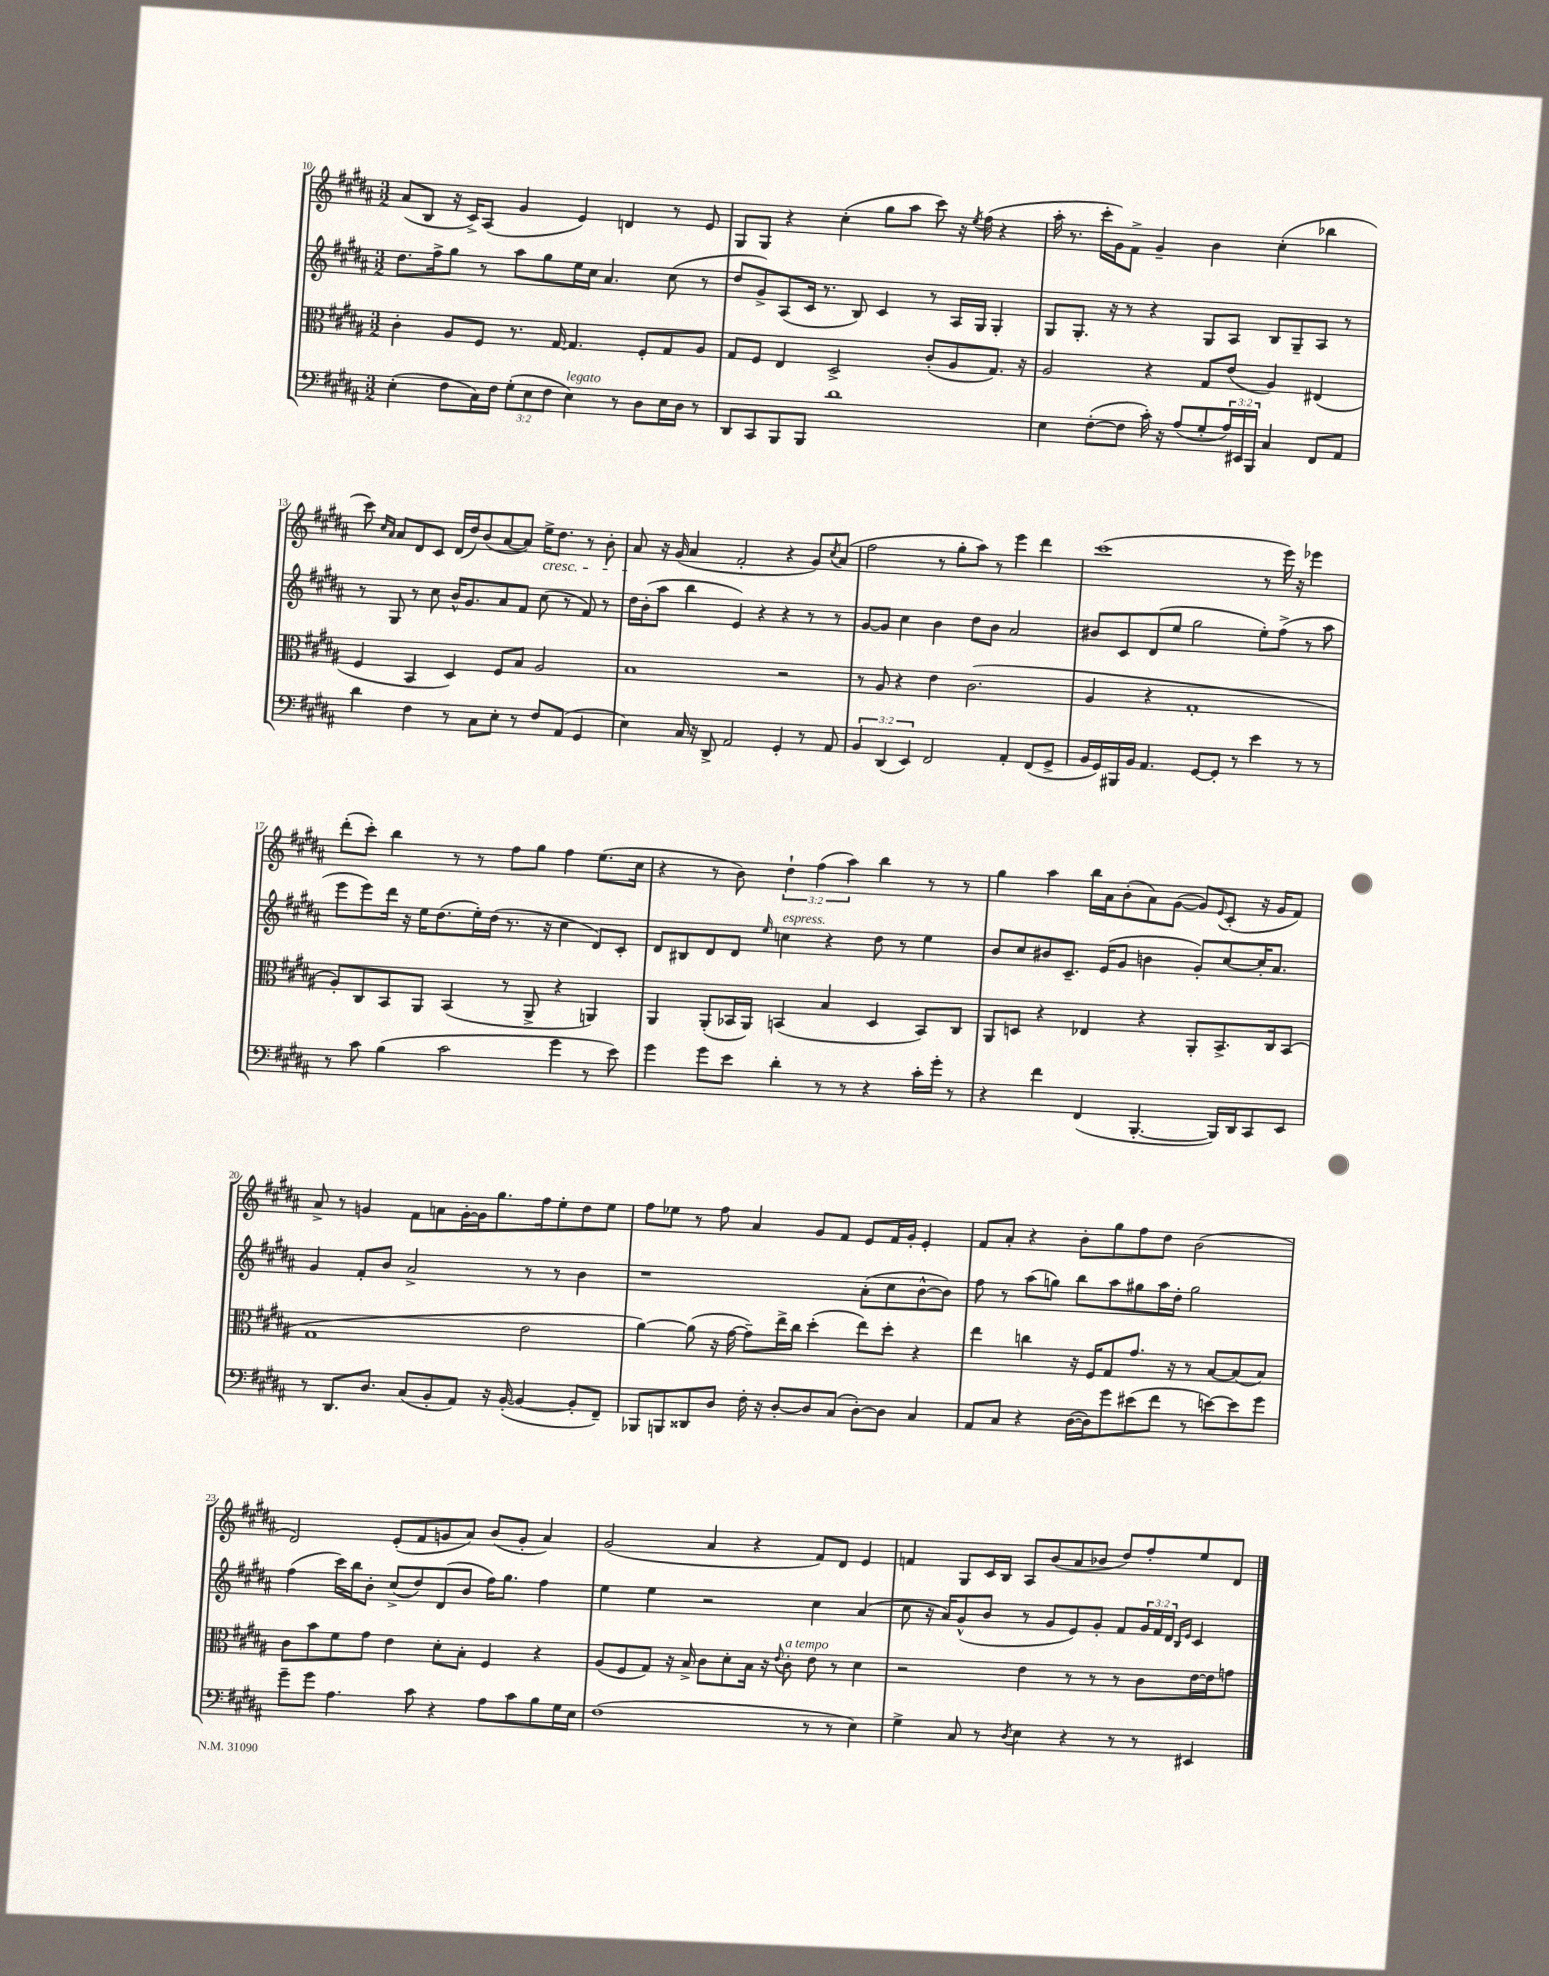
<<
\new StaffGroup <<
\new Staff = "s0" {
    \clef treble \key b \major \numericTimeSignature \time 3/2 \override Staff.TupletNumber.text = #tuplet-number::calc-fraction-text
    ais'8( b8 r16 cis'16->) ais8( gis'4 e'4) d'4 r8 e'8 |
    gis8 gis8 r4 cis''4-.( gis''8 ais''8 cis'''8) r16 \acciaccatura { e''8 } fis''16( r4 |
    ais''16-. r8. cis'''16-. gis'16) fis'8-> gis'4-- b'4 cis''4-.( bes''4 |
    cis'''8) \grace { cis''16 ais'16 } ais'8 dis'8 cis'8 dis'16( dis''16) b'8( ais'8~ ais'8) e''16->\cresc dis''8. r8 b'8-. |
    ais'8\! r16 gis'16( ais'4 fis'2-. r4 gis'8) \acciaccatura { cis''8 } ais'8( |
    fis''2 r8 gis''8-. ais''8) r8 e'''4 dis'''4 |
    cis'''1( r8 e'''16) r16 ees'''4 |
    dis'''8-.( cis'''8-.) b''4 r8 r8 fis''8 gis''8 fis''4 e''8.( cis''16 |
    r4 r8 b'8) \tuplet 3/2 { dis''4-! fis''4( ais''4) } b''4 r8 r8 |
    gis''4 ais''4 b''16 ais'16 b'8-.( ais'8) gis'8~( gis'8) \appoggiatura { e'8 } cis'8-.( r16 gis'16 fis'8) |
    ais'8-> r8 g'4 fis'8 a'8 g'16~-. g'16 gis''8. fis''16 e''8-. dis''8 e''8 |
    fis''8 ees''8 r8 fis''8 ais'4 gis'8 fis'8 e'8 fis'16 gis'16-. e'4-. |
    fis'8 ais'8-. r4 b'8-. gis''8 fis''8 dis''8 b'2( |
    dis'2) e'8-.( fis'8 g'8 ais'8) b'8( g'8-. ais'4) |
    gis'2( ais'4 r4 fis'8) dis'8 e'4 |
    f'4 gis8 cis'16 b16 ais8 b'8( ais'8 bes'8 dis''8) fis''8-. e''8 dis'8 \bar "|." |
}
\new Staff = "s1" {
    \clef treble \key b \major \numericTimeSignature \time 3/2 \override Staff.TupletNumber.text = #tuplet-number::calc-fraction-text
    dis''8. fis''16-> gis''8 r8 ais''8 gis''8 e''16 cis''16 ais'4. cis''8( r8 |
    dis''8 gis'8->) ais8( cis'16 r8. b8) cis'4 r8 ais16 gis16 gis4-. |
    gis8 gis8.-. r16 r8 r4 gis8 ais8 b8 gis8-- ais8 r8 |
    r8 gis8 r8 cis''8 b'16-^ gis'8. ais'8 fis'8 cis''8( r8 fis'8) r8 |
    dis''16 b'16-.( ais''8 b''4 e'4) r4 r4 r8 r8 |
    gis'8~ gis'8 cis''4 b'4 dis''8 b'8 ais'2 |
    bis'8 cis'8 dis'8( e''8 gis''2 e''8-.) fis''8->( r8 ais''8 |
    e'''8 e'''8) dis'''16 r16 e''16 dis''8.( e''16-.) dis''16( r8. r16 cis''4 dis'8) cis'8-. |
    dis'8 bis8 dis'8 dis'8 \grace { e''16 } c''4^\markup { \italic "espress." } r4 dis''8 r8 e''4 |
    b'8 cis''8 bis'8 cis'8.-- e'16( gis'8 b'4 gis'8-.) cis''8~ cis''16-. ais'8. |
    gis'4 fis'8-. b'8 ais'2-> r8 r8 b'4 |
    r1 ais'8-.( cis''8 b'8~-^ b'8) |
    fis''8 r8 ais''8( g''8) b''8 ais''8 gis''8 ais''16 dis''16-. gis''2 |
    fis''4( cis'''16) b''16 b'8-. cis''8->( dis''8) dis'8( b'8 fis''16) gis''8. fis''4 |
    e''4 e''4 r2 cis''4 ais'4( |
    cis''8 r16 ais'16) gis'8-^( b'8 r8 gis'8 e'8) gis'8-. fis'8 \tuplet 3/2 { gis'16 fis'16 dis'16 } \grace { b16 e'16 } cis'4 \bar "|." |
}
\new Staff = "s2" {
    \clef alto \key b \major \numericTimeSignature \time 3/2
    cis'4-. ais8 fis8 r8. gis16~ gis4. fis8-. gis8 ais8 |
    gis8 fis8 e4 dis2-> cis'8-.( ais8 gis8.) r16 |
    ais2 r4 gis8 e'8( ais4) eis4( |
    fis4 b,4 dis4) fis8 b8 ais2 |
    b1 r2 |
    r8 ais8 r4 e'4 cis'2.( |
    ais4 r4 gis1-. |
    ais8-.) cis8 b,8 ais,8 b,4( r8 ais,8-> r4 a,4) |
    ais,4 ais,8-.( bes,16 ais,16) b,4( b4 dis4 b,8) cis8 |
    ais,8 d8 r4 ees4 r4 ais,8-. b,8.-> cis16 b,8( |
    gis1 e'2 |
    ais'4~) ais'8( r16 gis'16~ gis'8--) e''16-> cis''16 dis''4-.( e''8) dis''8-. r4 |
    e''4 c''4 r16 fis16 gis8 gis'8. r16 r8 b8~ b8( b8) |
    cis'8 b'8 fis'8 gis'8 e'4 dis'8-. b8-. fis4 r4 |
    ais8( fis8 gis8) r16 b16-> cis'8 dis'8-. b16 r16 \appoggiatura { e'8 } cis'8-.^\markup { \italic "a tempo" } e'8 r8 dis'4 |
    r2 e'4 r8 r8 r8 cis'8 e'16~ e'16 g'8 \bar "|." |
}
\new Staff = "s3" {
    \clef bass \key b \major \numericTimeSignature \time 3/2 \override Staff.TupletNumber.text = #tuplet-number::calc-fraction-text
    e4-.( fis8 cis16) fis16 \tuplet 3/2 { gis8-.( e8 fis8 } e4^\markup { \italic "legato" }) r8 dis8 e16 dis16 r8 |
    dis,8 cis,8 b,,8 b,,8 dis'1 |
    e4 fis8~-.( fis8 cis'16-.) r16 ais8( gis8-. \tuplet 3/2 { ais16) eis,16 b,,16 } cis4 fis,8 ais,8 |
    dis'4 fis4 r8 cis8 e8-. r8 fis8 ais,8( gis,4 |
    e4) cis16 r16 dis,8-> ais,2 gis,4-. r8 ais,8 |
    \tuplet 3/2 { b,4 dis,4( e,4) } fis,2 ais,4-. fis,8( gis,8-> |
    b,16 gis,16) bis,,16 b,16 ais,4. gis,8~ gis,8-. r8 e'4 r8 r8 |
    r8 cis'8 b4( cis'2 gis'4 r8 e'8) |
    gis'4 gis'8 e'8 dis'4-. r8 r8 r4 cis'16-. gis'16-. r8 |
    r4 fis'4 fis,4( b,,4.~-. b,,16) dis,16 cis,8 e,8 |
    r8 dis,8. dis8. cis8( b,8-. ais,8) r16 b,16~-.( b,4~ b,8-. fis,8--) |
    bes,,8 b,,8 disis,8 dis8 fis16-. r16 dis8~-. dis8 cis8( dis8~-.) dis8 cis4 |
    ais,8 cis8 r4 dis16~( dis16) gis'8 eis'8( fis'8 r8 e'8~) e'8 gis'8 |
    gis'8-- gis'8 ais4. cis'8 r4 ais8 cis'8 b8 gis16 e16 |
    fis1( r8 r8 e4) |
    gis4-> cis8 r8 \acciaccatura { dis8 } e4 r4 r8 r8 eis,4 \bar "|." |
}
>>
>>
\layout { \context { \Score currentBarNumber = #10 } }
